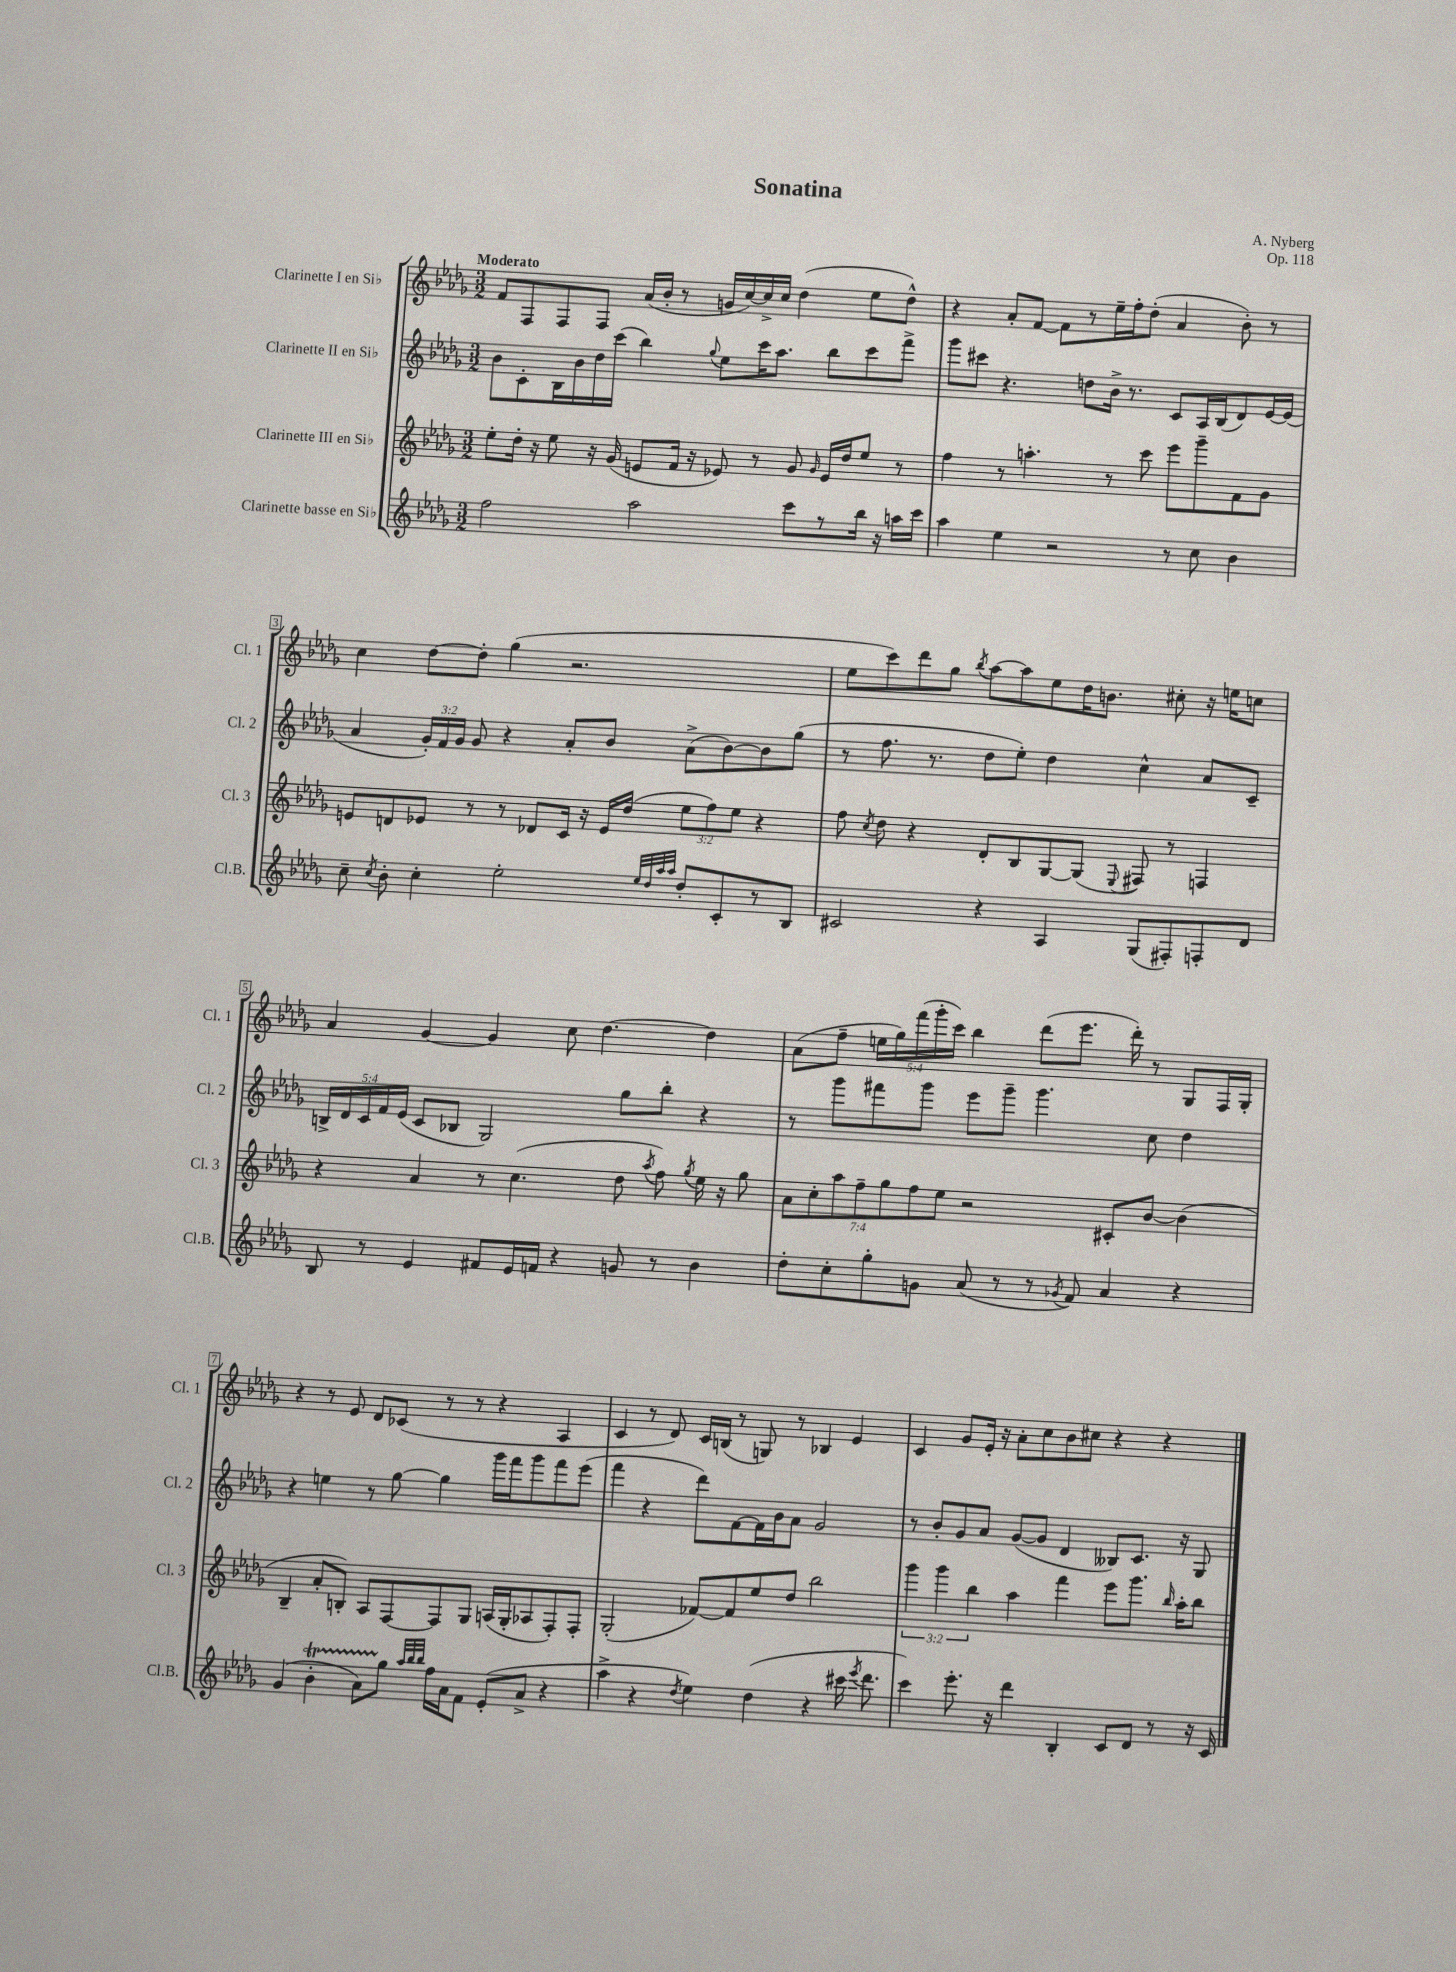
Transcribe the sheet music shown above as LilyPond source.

\header { title = "Sonatina" composer = "A. Nyberg" opus = "Op. 118" }
<<
\new StaffGroup <<
\new Staff = "s0" \with { instrumentName = "Clarinette I en Sib" shortInstrumentName = "Cl. 1" } {
    \clef treble \key des \major \numericTimeSignature \time 3/2 \override Staff.TupletNumber.text = #tuplet-number::calc-fraction-text \tempo "Moderato"
    \autoBeamOff f'8[ f8 f8 f8] aes'16[( bes'16]-. r8 g'16[ c''16~) c''16-> c''16] des''4( ees''8[ des''8]-^) |
    r4 aes'8[-. f'8]~ f'8[ r8 ees''16-- f''16-. des''8]-.( aes'4 bes'8-.) r8 |
    c''4 des''8[~ des''8]-. ges''4( r2. |
    ees''8[ c'''8) des'''8 ges''8] \acciaccatura { bes''8 } aes''8[~ aes''8 ees''8 des''16 b'8.] cis''8-. r16 e''16[ c''8] |
    aes'4 ges'4~ ges'4 c''8 des''4.~ des''4 |
    aes'8[( f''8]-- \tuplet 5/4 { e''16[ ges''16) f'''16( ges'''16-. c'''16]) } bes''4 des'''8[( ees'''8.] des'''16-.) r8 ges8[ f16 ges16]-. |
    r4 r8 ees'8 des'8[ ces'8]( r8 r8 r4 aes4 |
    c'4 r8 des'8) c'16[ b16]( r8 g8) r8 bes4 ees'4 |
    c'4 ges'8[ ees'16]-. r16 aes'8[-. c''8 bes'8 cis''8] r4 r4 \bar "|." |
}
\new Staff = "s1" \with { instrumentName = "Clarinette II en Sib" shortInstrumentName = "Cl. 2" } {
    \clef treble \key des \major \numericTimeSignature \time 3/2 \override Staff.TupletNumber.text = #tuplet-number::calc-fraction-text
    \autoBeamOff bes'8[ c'8-. bes16 bes'16 des''16 c'''16]( bes''4) \appoggiatura { ges''8 } ees''8[ c'''16 aes''8.] bes''8[ c'''8 f'''8]-> |
    ges'''8[ cis'''8] r4. d''8[ bes'16]-> r8. c'8[ aes16 bes16( des'8) ees'16~ ees'16]( |
    aes'4 \tuplet 3/2 { ges'16[-.) f'16 ges'16] } ges'8 r4 aes'8[-. bes'8] aes'8[->( bes'8~) bes'8 ges''8]( |
    r8 f''8. r8. des''8[ ees''8]-.) des''4 c''4-^ aes'8[ c'8]-- |
    \tuplet 5/4 { b16[-> des'16 c'16 f'16 ees'16]( } c'8[ bes8] ges2) ges''8[ bes''8]-. r4 |
    r8 ges'''8[ fis'''8 ges'''8] ees'''8[ ges'''8]-- ges'''4. c''8 des''4 |
    r4 e''4 r8 ges''8~ ges''4 ges'''16[ f'''16 ges'''8 f'''8 ees'''8]( |
    f'''4 r4 des'''8[) f'8~ f'16 bes'16 aes'8] ges'2 |
    r8 bes'8[-. ges'8 aes'8] ges'8[~( ges'8] des'4 beses8[) c'8.] r16 ges8 \bar "|." |
}
\new Staff = "s2" \with { instrumentName = "Clarinette III en Sib" shortInstrumentName = "Cl. 3" } {
    \clef treble \key des \major \numericTimeSignature \time 3/2 \override Staff.TupletNumber.text = #tuplet-number::calc-fraction-text
    \autoBeamOff ees''8[-. des''16]-. r16 ees''8 r16 ges'16( e'8[ f'16] r16 ees'8) r8 ges'8 \grace { ges'16 } ees'16[ des''16 ees''8] r8 |
    f''4 r8 a''4.-. r8 c'''8 ees'''8[ ges'''8-- f'8 ges'8] |
    e'8[ d'8 ees'8] r8 r8 des'8[ c'16] r16 ees'16[ des''16]( \tuplet 3/2 { ees''8[ f''8) ees''8] } r4 |
    f''8 \acciaccatura { c''8 } des''8 r4 des'8[-. bes8 ges8~ ges8]( \appoggiatura { ees8 } fis8) r8 f4 |
    r4 aes'4 r8 c''4.( des''8 \acciaccatura { aes''8 } f''8) \acciaccatura { ges''8 } ees''16 r16 ges''8 |
    \tuplet 7/4 { aes'8[ c''8-. aes''8 f''8-- ges''8 f''8 ees''8] } r2 cis'8[-. bes'8]~ bes'4( |
    bes4-- aes'8[-. b8]-.) aes8[ f8~ f8 ges8] a16[( ges16-. aes8 f8-.) f8]-. |
    ges2-.( fes'8[~) fes'8 ees''8 des''8] bes''2 |
    \tuplet 3/2 { ges'''4 ges'''4 bes''4 } aes''4 f'''4 ees'''8[ ges'''8.] \grace { bes''16 } aes''16[-. bes''8] \bar "|." |
}
\new Staff = "s3" \with { instrumentName = "Clarinette basse en Sib" shortInstrumentName = "Cl.B." } {
    \clef treble \key des \major \numericTimeSignature \time 3/2
    \autoBeamOff f''2 aes''2 c'''8[ r8 bes''16] r16 a''16[ c'''16] |
    aes''4 ees''4 r2 r8 c''8 bes'4 |
    c''8-- \acciaccatura { c''8 } bes'8-. c''4-. ees''2-. \grace { ees''32[ des''32 aes''32 aes''32] } des''8[-. c'8-. r8 bes8] |
    cis'2 r4 aes4 ges8[( fis8-.) f8-. des'8] |
    bes8 r8 ees'4 fis'8[ ees'16 f'16] r4 g'8 r8 bes'4 |
    des''8[-. c''8-. ges''8-. g'8] aes'8( r8 r8 \acciaccatura { ges'8 } f'8) aes'4 r4 |
    ges'4( bes'4-.\startTrillSpan aes'8[) ges''8]\stopTrillSpan \grace { aes''32[ bes''32 bes''32] } f''16[ aes'16 f'8] ees'8[-.( aes'8]-> r4 |
    aes''4-> r4 \acciaccatura { des''8 } ees''4) des''4( r4 cis'''16 \acciaccatura { ees'''8 } des'''8. |
    c'''4) ees'''8.-. r16 des'''4 bes4-. c'8[ des'8] r8 r16 c'16 \bar "|." |
}
>>
>>
\layout { \context { \Score \override BarNumber.stencil = #(make-stencil-boxer 0.1 0.3 ly:text-interface::print) } }
